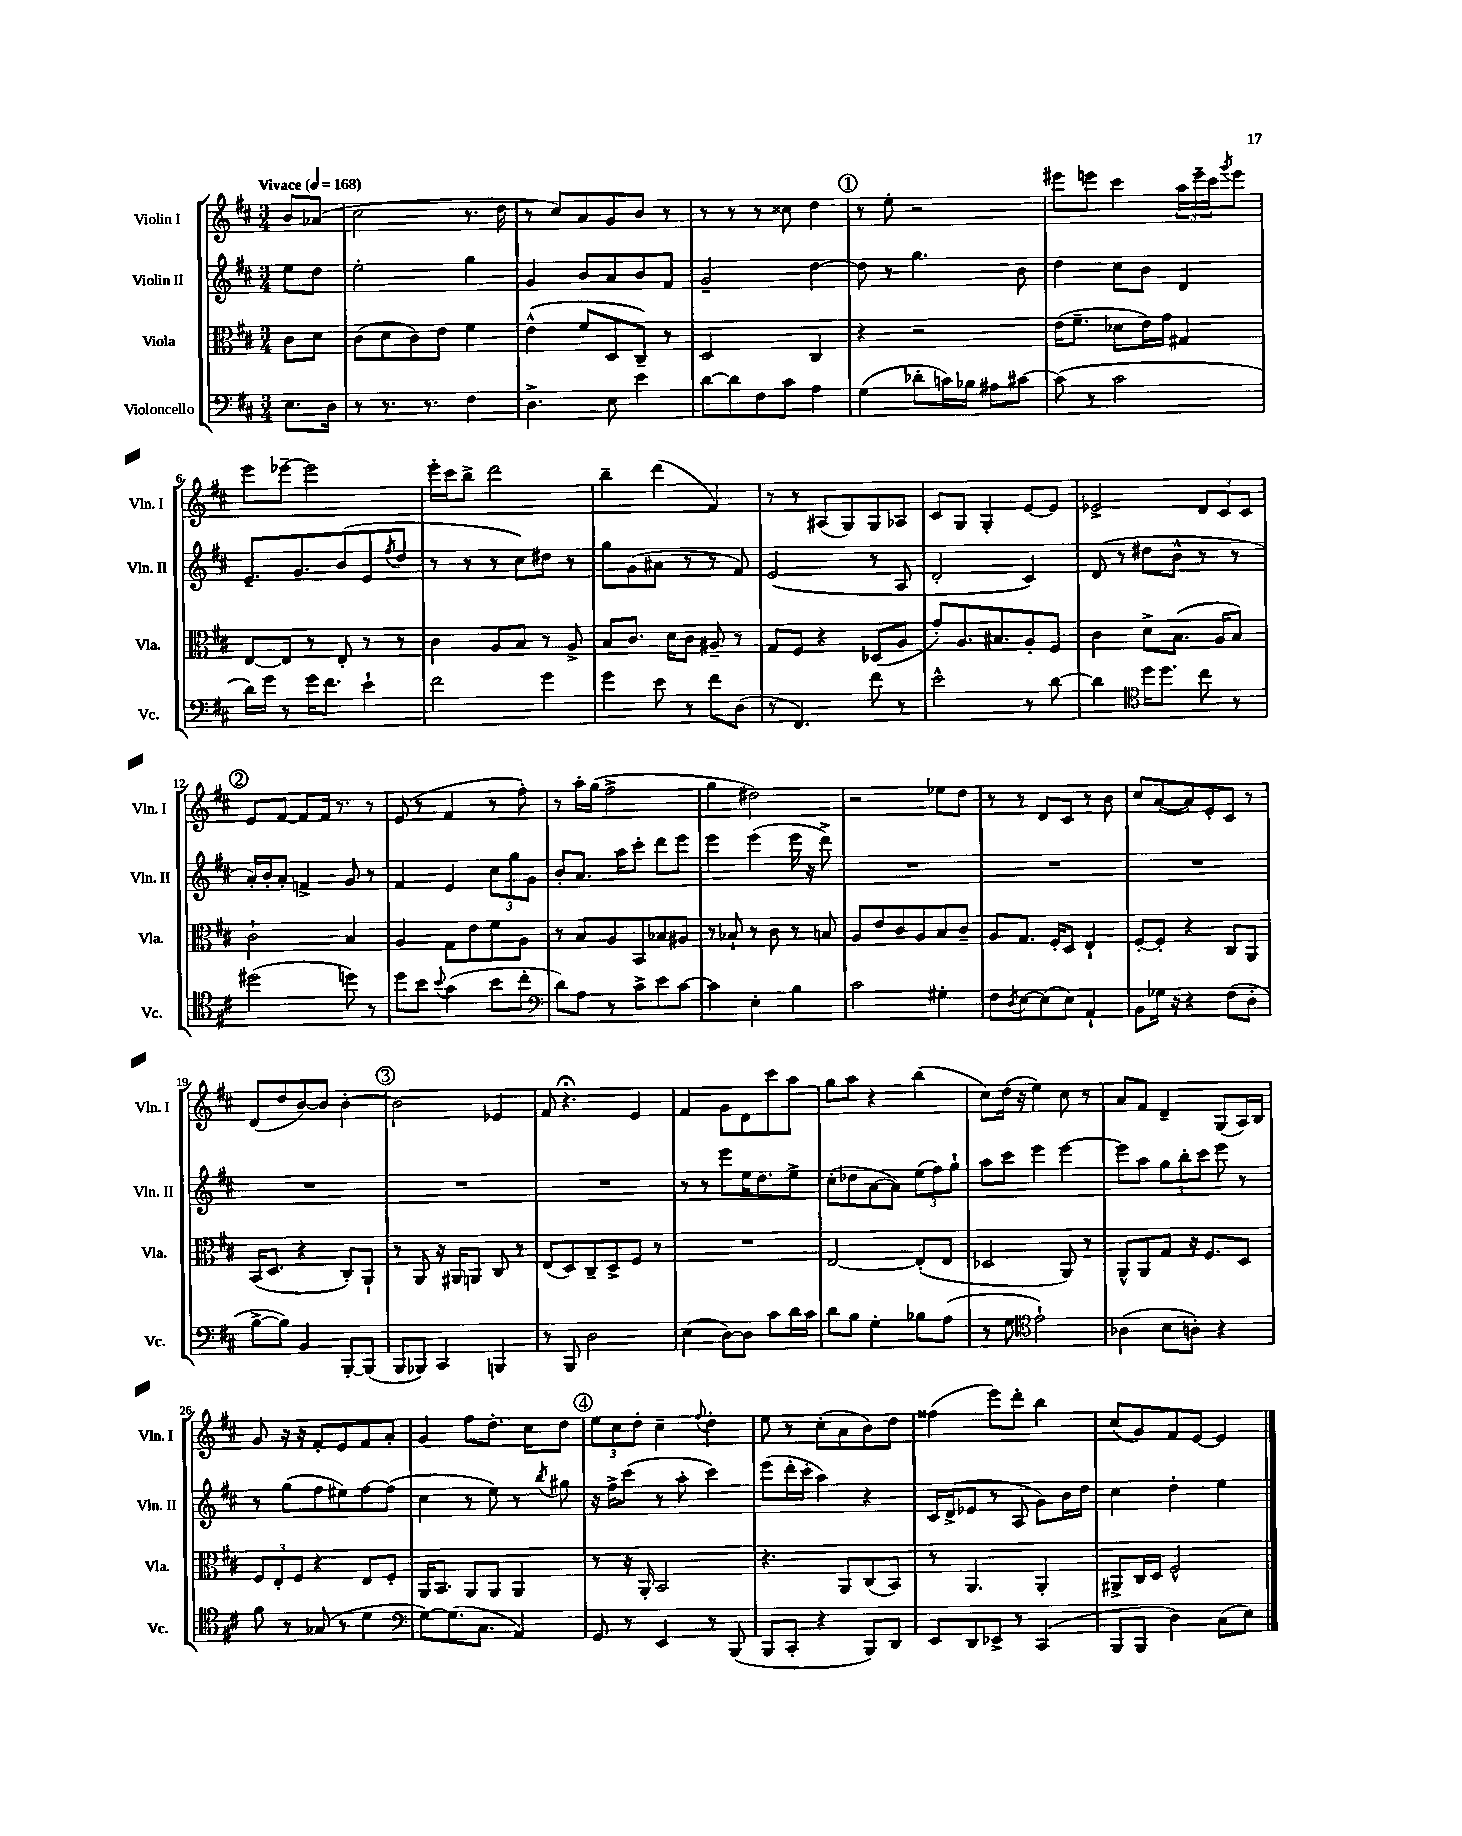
<<
\new StaffGroup <<
\new Staff = "s0" \with { instrumentName = "Violin I" shortInstrumentName = "Vln. I" } {
    \clef treble \key d \major \numericTimeSignature \time 3/4 \partial 4 \tempo "Vivace" 4 = 168
    b'8 aes'8( |
    cis''2 r8. d''16 |
    r8 cis''8) a'8 g'8 b'8 r8 |
    r8 r8 r8 cisis''8 d''4 |
    \mark \markup { \circle "1" } r8 e''8-. r2 |
    eis'''8 e'''8 cis'''4 \tuplet 3/2 { a''16 e'''16-- cis'''16 } \acciaccatura { g'''8 } e'''8 |
    e'''8 ees'''8~-- ees'''2 |
    e'''16-. cis'''16 b''8-> d'''2 |
    b''4-- d'''4( fis'4) |
    r8 r8 ais8( g8) g8 aes8 |
    cis'8 g8 g4-. e'8~ e'8 |
    ees'2-> \tuplet 3/2 { d'8 cis'8 cis'8 } |
    \mark \markup { \circle "2" } e'8 fis'8~ fis'8 fis'16 r8. r8 |
    e'8( r8 fis'4 r8 fis''8-.) |
    r8 a''16-. g''16( fis''2-> |
    g''4 dis''2) |
    r2 ees''8 d''8 |
    r8 r8 d'8 cis'8 r8 b'8 |
    cis''8 a'8~( a'8) e'8-. cis'8 r8 |
    d'8( d''8 b'8~) b'8 b'4~-. |
    \mark \markup { \circle "3" } b'2 ees'4 |
    fis'8 r4.\fermata e'4 |
    fis'4 g'8 d'8 cis'''8 a''8 |
    g''8 a''8 r4 b''4( |
    cis''8) d''16( r16 e''4) cis''8 r8 |
    a'8 fis'8 d'4-- g8( a16) b16 |
    g'8 r16 r16 fis'8-. e'8 fis'8 a'8-. |
    g'4 fis''8 d''8.-. cis''16 d''8 |
    \mark \markup { \circle "4" } \tuplet 3/2 { e''8 cis''8 d''8-. } cis''4-- \appoggiatura { fis''8 } d''4-. |
    e''8 r8 cis''8-.( a'8 b'8) d''8 |
    fisis''4( e'''8) d'''8-. b''4 |
    cis''8( g'8) fis'8 e'8~ e'4 \bar "|." |
}
\new Staff = "s1" \with { instrumentName = "Violin II" shortInstrumentName = "Vln. II" } {
    \clef treble \key d \major \numericTimeSignature \time 3/4 \partial 4
    e''8 d''8 |
    e''2-. g''4 |
    g'4 b'8 a'8 b'8 fis'8 |
    g'2-- d''4~ |
    \mark \markup { \circle "1" } d''8 r8 g''4. b'8 |
    d''4 cis''8 b'8 d'4 |
    e'8.-- g'8. b'8( e'8 \acciaccatura { fis''8 } d''8 |
    r8 r8 r8 cis''8) dis''8 r8 |
    g''8 g'8( ais'8 r8 r8 fis'8) |
    e'2( r8 a8 |
    d'2-. cis'4) |
    d'8( r8 dis''8 b'8-^ r8 r8 |
    \mark \markup { \circle "2" } a'16-.) b'16-. a'8-. f'4-> g'8 r8 |
    fis'4 e'4 \tuplet 3/2 { cis''8 g''8 g'8 } |
    b'8-. a'8. a''16 cis'''8-. d'''8 e'''8 |
    e'''4 e'''4( e'''16 r16 d'''8->) |
    R2. |
    R2. |
    R2. |
    R2. |
    \mark \markup { \circle "3" } R2. |
    R2. |
    r8 r8 e'''8 e''16 d''8. e''8-> |
    cis''8-.( des''8 a'8~ a'8) \tuplet 3/2 { e''8( fis''8) g''8-! } |
    a''8 cis'''8 e'''4 e'''4~ |
    e'''8 a''8 \tuplet 3/2 { g''8 b''8-. cis'''8 } e'''8 r8 |
    r8 g''8( fis''8 eis''8) fis''8~ fis''8( |
    cis''4 r8 e''8) r8 \acciaccatura { b''8 } gis''8 |
    \mark \markup { \circle "4" } r16 fis''16-> cis'''8( r8 a''8-. cis'''4) |
    e'''8( d'''16-. cis'''16-. a''4) r4 |
    cis'16 d'16->( ees'8 r8 a8 g'8) b'16 d''16 |
    cis''4 d''4-. e''4 \bar "|." |
}
\new Staff = "s2" \with { instrumentName = "Viola" shortInstrumentName = "Vla." } {
    \clef alto \key d \major \numericTimeSignature \time 3/4 \partial 4
    cis'8 d'8 |
    cis'8( d'8 cis'8) e'8 fis'4 |
    e'4-^( fis'8 d8 cis8--) r8 |
    d2 cis4 |
    \mark \markup { \circle "1" } r4 r2 |
    e'16( fis'8.-- des'8 e'16) g'16 gis4 |
    e8~ e8 r8 e8-. r8 r8 |
    cis'4 a8 b8 r8 a8-> |
    b8 cis'8. d'16 cis'8 ais8-- r8 |
    g8 fis8 r4 des8( a8 |
    g'8-.) a8. bis8. a8-. fis8 |
    cis'4 d'8-> b8.( a16 b8) |
    \mark \markup { \circle "2" } cis'2-! b4 |
    a4 g8 e'8 fis'8 a8 |
    r8 b8 a8 b,8 bes8 ais8 |
    r8 bes8-! r8 cis'8 r8 b8 |
    a8 e'8 cis'8 a8 b8 cis'8-- |
    a8 g8. fis16-. d8 e4-! |
    fis8~-. fis8-. r4 cis8 a,8 |
    b,16( d8. r4 cis8-.) a,8-! |
    \mark \markup { \circle "3" } r8 a,8 r16 ais,16 a,8 cis8 r8 |
    e8( d8) cis8-- d8-> fis8 r8 |
    R2. |
    e2~ e8-.( e8 |
    des2 a,8) r8 |
    a,8-^ a,8 g8 r16 fis8. d8 |
    \tuplet 3/2 { fis8 e8-. fis8 } r4 e8 fis8-. |
    a,16 b,8. a,8 a,8 a,4 |
    \mark \markup { \circle "4" } r8 r16 a,16-. b,2 |
    r4. a,8 cis8( b,8) |
    r8 a,4. a,4-. |
    ais,8-> cis16 d16 fis2-^ \bar "|." |
}
\new Staff = "s3" \with { instrumentName = "Violoncello" shortInstrumentName = "Vc." } {
    \clef bass \key d \major \numericTimeSignature \time 3/4 \partial 4
    e8. d16 |
    r8 r8. r8. fis4 |
    d4.-> e8 e'4 |
    d'8~ d'8 fis8 cis'8 a4 |
    \mark \markup { \circle "1" } g4( des'8-. c'16) bes16 ais8 cis'8~ |
    cis'8( r8 cis'2 |
    d'16) g'16 r8 g'16 fis'8. e'4-! |
    fis'2 g'4 |
    g'4 e'8 r8 fis'8 d8( |
    r8 fis,4.) fis'8 r8 |
    e'2-^ r8 d'8~ |
    d'4 \clef tenor d''16 d''8. cis''8 r8 |
    \mark \markup { \circle "2" } dis''2( d''8) r8 |
    d''8 b'8 \appoggiatura { b'8 } g'4( b'8 cis''8-. |
    \clef bass d'8) a8 r8 cis'8-> e'8 cis'8~ |
    cis'4 e4-. b4 |
    cis'2 gis4-. |
    fis8 \acciaccatura { d8 } e8~ e8( e8) a,4-! |
    b,8 ges16 r16 r4 fis8( d8-. |
    b8~-> b8) b,4 b,,8~-. b,,8( |
    \mark \markup { \circle "3" } b,,8 bes,,8) cis,4 b,,4 |
    r8 b,,8 d2 |
    e4( d8~) d8 cis'8 d'16 cis'16 |
    d'8 b8 g4-. bes8 a8( |
    r8 g8 \clef tenor e'2-!) |
    aes4( b8 a8-.) r4 |
    fis'8 r8 ges8( r8 d'4 |
    \clef bass g8~) g8.( cis8. a,4) |
    \mark \markup { \circle "4" } g,8 r8 e,4 r8 b,,8( |
    b,,8 cis,8-. r4 b,,8) d,8 |
    e,8 d,8 ees,8-> r8 cis,4( |
    b,,8 b,,8 d4) cis8( e8) \bar "|." |
}
>>
>>
